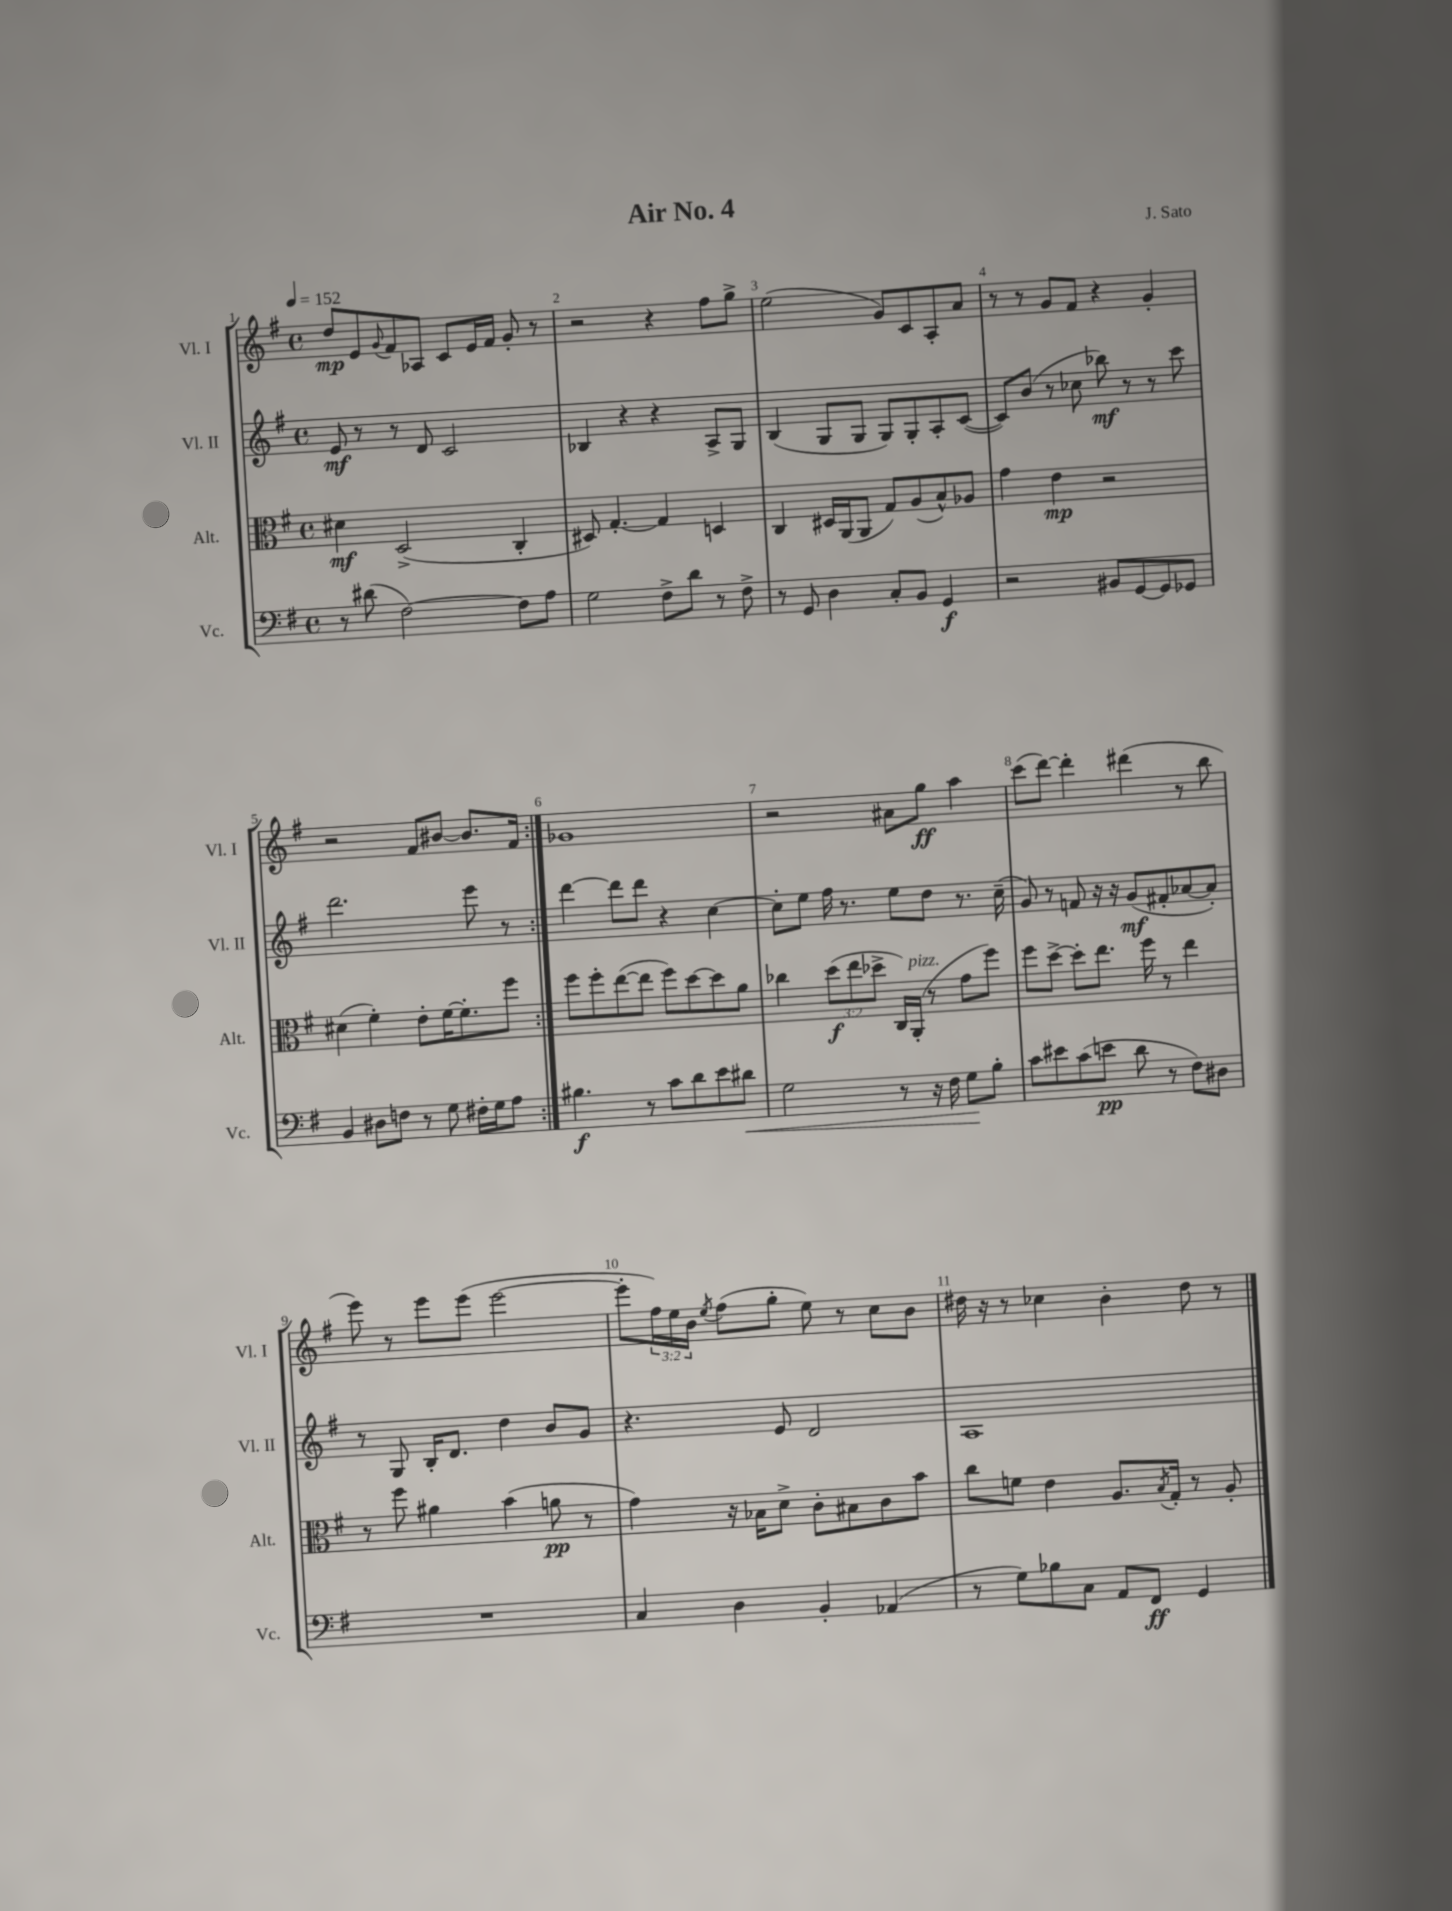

**kern	**dynam	**kern	**dynam	**kern	**dynam	**kern	**dynam
*part4	*part4	*part3	*part3	*part2	*part2	*part1	*part1
*staff4	*staff4	*staff3	*staff3	*staff2	*staff2	*staff1	*staff1
*I"Vc.	*	*I"Alt.	*	*I"Vl. II	*	*I"Vl. I	*
*I'Vc.	*	*I'Alt.	*	*I'Vl. II	*	*I'Vl. I	*
*clefF4	*	*clefC3	*	*clefG2	*	*clefG2	*
*k[f#]	*	*k[f#]	*	*k[f#]	*	*k[f#]	*
*M4/4	*	*M4/4	*	*M4/4	*	*M4/4	*
*met(c)	*	*met(c)	*	*met(c)	*	*met(c)	*
*MM152	*	*MM152	*	*MM152	*	*MM152	*
=1	=1	=1	=1	=1	=1	=1	=1
8r	.	4d#X\	mf	8e/	mf	8dd/L	mp
(8d#X\	.	.	.	8r	.	8e/	.
.	.	.	.	.	.	8qqg/	.
[2F#\)	.	(2D^/	.	8r	.	8f#/	.
.	.	.	.	8d/	.	8A-X/J	.
.	.	.	.	2c/	.	8c/L	.
.	.	.	.	.	.	16e/L	.
.	.	.	.	.	.	16f#/JJ	.
8F#\L]	.	4C'/	.	.	.	8g'/	.
8A\J	.	.	.	.	.	8r	.
=2	=2	=2	=2	=2	=2	=2	=2
2G\	.	8D#X/)	.	4B-X/	.	2r	.
.	.	[4.G'/	.	.	.	.	.
.	.	.	.	4r	.	.	.
8F#^\L	.	4G/]	.	4r	.	4r	.
8d\J	.	.	.	.	.	.	.
8r	.	4Dn/	.	8A^/L	.	8ff#\L	.
8F#^\	.	.	.	8G/J	.	8gg^\J	.
=3	=3	=3	=3	=3	=3	=3	=3
8r	.	4C/	.	(4B/	.	(2ee\	.
8GG/	.	.	.	.	.	.	.
4D\	.	16D#X/LL	.	8G/L	.	.	.
.	.	(16AA/J	.	.	.	.	.
.	.	8AA/J	.	8G/J	.	.	.
8C'/L	.	8G/L)	.	8G/L)	.	8g/L)	.
8BB/J	.	(8A/	.	8G'/	.	8c/	.
4GG/	f	8B^^/)	.	8A'/	.	8A'/	.
.	.	8A-X/J	.	([8c/J	.	8a/J	.
=4	=4	=4	=4	=4	=4	=4	=4
2r	.	4g\	.	8c/L])	.	8r	.
.	.	.	.	(8b/J	.	8r	.
.	.	4e\	mp	8r	.	8g/L	.
.	.	.	.	8cc-X\	.	8f#/J	.
8BB#X/L	.	2r	.	8bb-X\)	mf	4r	.
[8GG/	.	.	.	8r	.	.	.
8GG/]	.	.	.	8r	.	4g'/	.
8GG-X/J	.	.	.	8ccc\	.	.	.
!!LO:LB:g=z
=5	=5	=5	=5	=5	=5	=5	=5
4BB/	.	(4d#X\	.	2.ddd\	.	2r	.
8D#X\L	.	4f#'\)	.	.	.	.	.
8Fn\J	.	.	.	.	.	.	.
8r	.	8e'\L	.	.	.	8f#/L	.
8G\	.	[16f#\K	.	.	.	[8b#X/J	.
.	.	8.f#'\]	.	.	.	.	.
16F#X'\LL	.	.	.	8eee\	.	8.b#/L]	.
16G\J	.	.	.	.	.	.	.
8A\J	.	8ff#\J	.	8r	.	.	.
.	.	.	.	.	.	16f#/Jk	.
=6:|!	=6:|!	=6:|!	=6:|!	=6:|!	=6:|!	=6:|!	=6:|!
4.B#X\	f	8ff#\L	.	[4ddd\	.	1g-X	.
.	.	8ff#'\	.	.	.	.	.
.	.	([8ee\	.	8ddd\L]	.	.	.
8r	.	8ee\J]	.	8ddd\J	.	.	.
8c\L	.	8ff#\L)	.	4r	.	.	.
8d\	.	[8dd\	.	.	.	.	.
8e\	.	8dd\]	.	[4cc\	.	.	.
!	!LO:HP:b	!	!	!	!	!	!
8d#X\J	<	8a\J	.	.	.	.	.
=7	=7	=7	=7	=7	=7	=7	=7
2G\	.	4cc-X\	.	8cc'\L]	.	2r	.
.	.	.	.	8ee\J	.	.	.
.	.	(12dd\L	f	16ff#\	.	.	.
.	.	.	.	8.r	.	.	.
.	.	12ee\	.	.	.	.	.
.	.	12dd-X^\J	.	.	.	.	.
8r	.	16C/LL)	.	8ee\L	.	8a#X\L	.
!	!	!LO:TX:a:i:t=pizz.	!	!	!	!	!
.	.	(16AA'/JJ	.	.	.	.	.
16r	.	8r	.	8dd\J	.	8gg\J	ff
16F#\	.	.	.	.	.	.	.
8G\L	.	8g\L	.	8.r	.	4aa\	.
8B'\J	[	8ff#\J)	.	.	.	.	.
.	.	.	.	(16cc~\	.	.	.
=8	=8	=8	=8	=8	=8	=8	=8
8c\L	.	8ff#\L	.	8g/)	.	(8ccc\L	.
8e#X\	.	[8dd^\J	.	8r	.	[8ddd\J)	.
(8c\	.	8dd'\L]	.	8fn/	.	4ddd'\]	.
8en\J	pp	8.ee\J	.	16r	.	.	.
.	.	.	.	16r	.	.	.
8d\	.	.	.	(8g/L	mf	(4ddd#X\	.
.	.	16ff#\	.	.	.	.	.
8r	.	8r	.	8f#X'/	.	.	.
8F#\L)	.	4ee\	.	[8a-X/	.	8r	.
8D#X\J	.	.	.	8a-'/J])	.	8bb\	.
!!LO:LB:g=z
=9	=9	=9	=9	=9	=9	=9	=9
1r	.	8r	.	8r	.	8eee\)	.
.	.	8ff#\	.	8G/	.	8r	.
.	.	4a#X\	.	16B'/KL	.	8eee\L	.
.	.	.	.	8.d/J	.	.	.
.	.	.	.	.	.	(8eee\J	.
.	.	(4b\	.	4dd\	.	[2eee\	.
.	.	8an\	pp	8b/L	.	.	.
.	.	8r	.	8g/J	.	.	.
=10	=10	=10	=10	=10	=10	=10	=10
4C/	.	4g\)	.	4.r	.	8eee'\L]	.
.	.	.	.	.	.	24ff#\L)	.
.	.	.	.	.	.	24ee\	.
.	.	.	.	.	.	24b\JJ	.
.	.	.	.	.	.	8qee/	.
4D\	.	16r	.	.	.	(8ff#\L	.
.	.	16B-X\KL	.	.	.	.	.
.	.	8d^\J	.	8e/	.	8gg'\J	.
4BB'/	.	8c'\L	.	2d/	.	8ee\)	.
.	.	8B#X\	.	.	.	8r	.
(4AA-X/	.	8c\	.	.	.	8cc\L	.
.	.	8b\J	.	.	.	8b\J	.
=11	=11	=11	=11	=11	=11	=11	=11
8r	.	8cc\L	.	1A	.	16dd#X\	.
.	.	.	.	.	.	16r	.
8G\L)	.	8fn\J	.	.	.	8r	.
8B-X\	.	4e\	.	.	.	4cc-X\	.
8C\J	.	.	.	.	.	.	.
8AA/L	.	8.A/L	.	.	.	4b'\	.
8FF#/J	ff	.	.	.	.	.	.
.	.	8qB/	.	.	.	.	.
.	.	16G'/Jk	.	.	.	.	.
4GG/	.	8r	.	.	.	8dd#\	.
.	.	8A'/	.	.	.	8r	.
==	==	==	==	==	==	==	==
*-	*-	*-	*-	*-	*-	*-	*-
